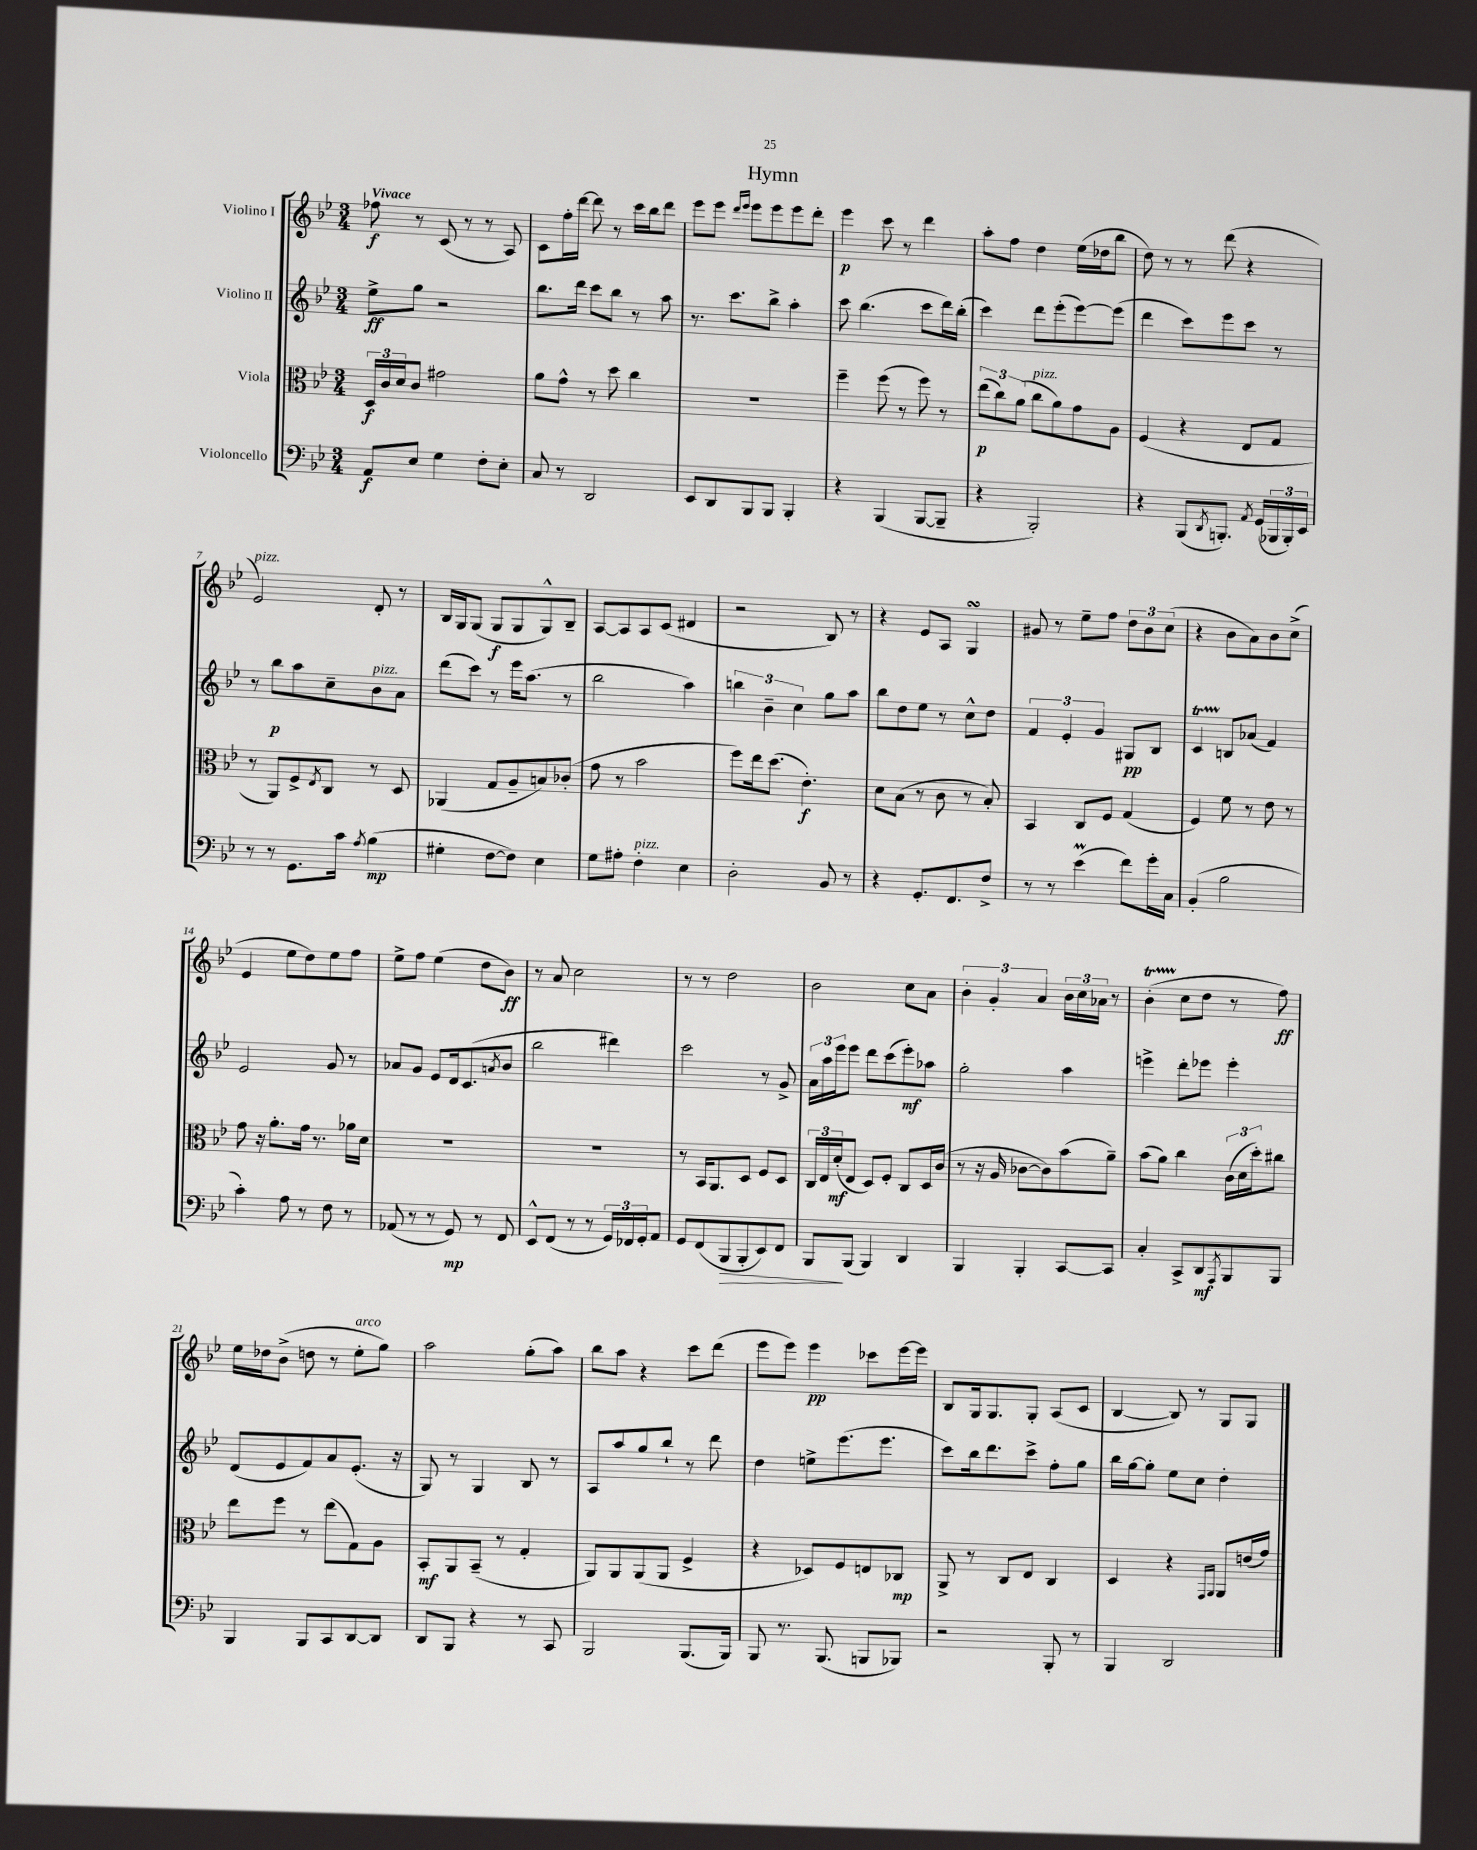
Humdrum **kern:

**kern	**dynam	**kern	**dynam	**kern	**dynam	**kern	**dynam
*part4	*part4	*part3	*part3	*part2	*part2	*part1	*part1
*staff4	*staff4	*staff3	*staff3	*staff2	*staff2	*staff1	*staff1
*I"Violoncello	*	*I"Viola	*	*I"Violino II	*	*I"Violino I	*
*clefF4	*	*clefC3	*	*clefG2	*	*clefG2	*
*k[b-e-]	*	*k[b-e-]	*	*k[b-e-]	*	*k[b-e-]	*
*M3/4	*	*M3/4	*	*M3/4	*	*M3/4	*
=1	=1	=1	=1	=1	=1	=1	=1
!	!	!	!	!	!	!LO:TX:a:B:t=Vivace	!
8AA/L	f	24D/LL	f	8ee-^\L	ff	8ff-X\	f
.	.	24c/	.	.	.	.	.
.	.	24d/J	.	.	.	.	.
8E-/J	.	8c/J	.	8gg\J	.	8r	.
4G\	.	2g#X\	.	2r	.	(8c/	.
.	.	.	.	.	.	8r	.
8F'\L	.	.	.	.	.	8r	.
8E-'\J	.	.	.	.	.	8A/)	.
=2	=2	=2	=2	=2	=2	=2	=2
8C/	.	8a\L	.	8.bb-\L	.	8c\L	.
8r	.	8g^^\J	.	.	.	16ff'\L	.
.	.	.	.	16ddd\Jk	.	[16ddd\JJ	.
2DD/	.	8r	.	8ccc\L	.	8ddd\]	.
.	.	8dd\	.	8bb-\J	.	8r	.
.	.	4cc\	.	8r	.	16ccc\LL	.
.	.	.	.	.	.	16bb-\J	.
.	.	.	.	8aa\	.	8ddd\J	.
=3	=3	=3	=3	=3	=3	=3	=3
8EE-/L	.	2.r	.	8.r	.	8eee-\L	.
8DD/	.	.	.	.	.	8eee-\J	.
.	.	.	.	8.ccc\L	.	.	.
.	.	.	.	.	.	16qqddd/LL	.
.	.	.	.	.	.	16qqeee-/JJ	.
8BBB-/	.	.	.	.	.	8eee-\L	.
8BBB-/J	.	.	.	8bb-^\J	.	8eee-\	.
4BBB-'/	.	.	.	4aa'\	.	8eee-\	.
.	.	.	.	.	.	8ddd'\J	.
=4	=4	=4	=4	=4	=4	=4	=4
4r	.	4ff~\	.	8ccc\	.	4eee-\	p
.	.	.	.	(4.bb-\	.	.	.
(4BBB-/	.	(8ff\	.	.	.	8ccc\	.
.	.	8r	.	.	.	8r	.
[8BBB-/L	.	8ff\)	.	8ccc\L	.	4ddd\	.
8BBB-~/J]	.	8r	.	16ddd\L)	.	.	.
.	.	.	.	(16bb-'\JJ	.	.	.
=5	=5	=5	=5	=5	=5	=5	=5
4r	.	(12ee-\L	p	4ccc\)	.	8aa'\L	.
.	.	12cc\)	.	.	.	.	.
.	.	.	.	.	.	8ff\J	.
.	.	(12a\J	.	.	.	.	.
!	!	!LO:TX:a:i:t=pizz.	!	!	!	!	!
2BBB-'/)	.	8cc\L	.	8ddd\L	.	4dd\	.
.	.	8a\)	.	(8eee-'\	.	.	.
.	.	8g\	.	[8eee-\)	.	(16ee-\LL	.
.	.	.	.	.	.	16dd-X\J	.
.	.	8A\J	.	(8eee-\J]	.	8bb-\J	.
=6	=6	=6	=6	=6	=6	=6	=6
4r	.	(4F/	.	4ddd\	.	8dd\)	.
.	.	.	.	.	.	8r	.
(8BBB-/L	.	4r	.	8ccc\L)	.	8r	.
8qDD/	.	.	.	.	.	.	.
8.BBBn'/J)	.	.	.	8eee-\	.	(8ddd\	.
.	.	8E-/L	.	8ccc\J	.	4r	.
8qAA/	.	.	.	.	.	.	.
(16GG/LL	.	.	.	.	.	.	.
24BBB-X/	.	8G/J	.	8r	.	.	.
24BBB-'/)	.	.	.	.	.	.	.
24EE-/JJ	.	.	.	.	.	.	.
!!LO:LB:g=z
=7	=7	=7	=7	=7	=7	=7	=7
!	!	!	!	!	!	!LO:TX:a:i:t=pizz.	!
8r	.	8r	.	8r	.	2e-/)	.
8r	.	8AA/L)	.	8bb-\L	p	.	.
8.GG\L	.	8F^/	.	8aa\	.	.	.
.	.	8qE-/	.	.	.	.	.
.	.	8C/J	.	8cc~\	.	.	.
16c\Jk	.	.	.	.	.	.	.
8qA/	.	.	.	.	.	.	.
!	!	!	!	!LO:TX:a:i:t=pizz.	!	!	!
(4B-\	mp	8r	.	8b-\	.	8d'/	.
.	.	8D/	.	8a\J	.	8r	.
=8	=8	=8	=8	=8	=8	=8	=8
4G#X'\	.	(4AA-X/	.	(8ddd\L	.	16B-/LL	.
.	.	.	.	.	.	16G/J	.
.	.	.	.	8ccc\J)	.	(8G/J	.
[8F\L	.	8G/L	.	8r	.	8G/L	f
8F\J])	.	8A~/	.	16eee-\KL	.	8G/	.
.	.	.	.	(8.aa\J	.	.	.
4E-\	.	8Bn/)	.	.	.	8G^^/)	.
.	.	(8c-X'/J	.	8r	.	8B-~/J	.
=9	=9	=9	=9	=9	=9	=9	=9
8G\L	.	8g\	.	2bb-\	.	[8A/L	.
8A#X'\J	.	8r	.	.	.	8A/]	.
!LO:TX:a:i:t=pizz.	!	!	!	!	!	!	!
4F'\	.	2b-\	.	.	.	8A/	.
.	.	.	.	.	.	(8c/J	.
4E-\	.	.	.	4aa\)	.	4d#X/	.
=10	=10	=10	=10	=10	=10	=10	=10
2D'\	.	8ff\L)	.	6bbn\	.	2r	.
.	.	16ee-\k	.	.	.	.	.
.	.	.	.	6b-~\	.	.	.
.	.	(8.dd\J	.	.	.	.	.
.	.	.	.	6cc\	.	.	.
.	.	4.e-'\)	f	.	.	.	.
8BB-/	.	.	.	8gg\L	.	8B-/)	.
8r	.	.	.	8aa\J	.	8r	.
=11	=11	=11	=11	=11	=11	=11	=11
4r	.	8d\L	.	8bb-\L	.	4r	.
.	.	(8B-\J	.	8dd\	.	.	.
8.GG'/L	.	8r	.	8ee-\J	.	8e-/L	.
.	.	8c\	.	8r	.	8A/J	.
8.FF/	.	.	.	.	.	.	.
.	.	8r	.	8cc^^\L	.	4GsSSS/	.
8F^/J	.	8B-'/)	.	8dd\J	.	.	.
=12	=12	=12	=12	=12	=12	=12	=12
8r	.	4BB-/	.	6f/	.	8g#X/	.
8r	.	.	.	.	.	8r	.
.	.	.	.	6e-'/	.	.	.
(4e-M\	.	8C/L	.	.	.	8ee-~\L	.
.	.	.	.	6g/	.	.	.
.	.	8F/J	.	.	.	8ff\J	.
8f\L)	.	(4G/	.	8G#X/L	pp	12dd\L	.
.	.	.	.	.	.	12b-\	.
16g'\L	.	.	.	8B-/J	.	.	.
.	.	.	.	.	.	(12cc\J	.
16C\JJ	.	.	.	.	.	.	.
=13	=13	=13	=13	=13	=13	=13	=13
(4BB-'/	.	4F/)	.	4cT/	.	4r	.
2B-\	.	8f\	.	8Bn/L	.	8b-\L	.
.	.	8r	.	(8a-X/J	.	8a\)	.
.	.	8e-\	.	4f/)	.	8b-\	.
.	.	8r	.	.	.	(8cc^\J	.
!!LO:LB:g=z
=14	=14	=14	=14	=14	=14	=14	=14
4c'\)	.	8g\	.	2e-/	.	4e-/	.
.	.	16r	.	.	.	.	.
.	.	8.a'\L	.	.	.	.	.
8A\	.	.	.	.	.	8ee-\L	.
8r	.	16g\Jk	.	.	.	8dd\)	.
.	.	8.r	.	.	.	.	.
8F\	.	.	.	8g/	.	8ee-\	.
8r	.	16a-X\LL	.	8r	.	8ff\J	.
.	.	16d\JJ	.	.	.	.	.
=15	=15	=15	=15	=15	=15	=15	=15
(8AA-X/	.	2.r	.	8a-X/L	.	8ee-^\L	.
8r	.	.	.	8g/J	.	8ff\J	.
8r	.	.	.	8e-/L	.	(4ee-\	.
8GG/)	mp	.	.	16d/k	.	.	.
.	.	.	.	(8.c/	.	.	.
8r	.	.	.	.	.	8dd\L	.
.	.	.	.	8qan/	.	.	.
8FF/	.	.	.	8b-/J	.	8b-\J)	ff
=16	=16	=16	=16	=16	=16	=16	=16
8EE-^^/L	.	2.r	.	2bb-\	.	8r	.
(8FF/J	.	.	.	.	.	8a/	.
8r	.	.	.	.	.	2cc\	.
8r	.	.	.	.	.	.	.
24GG/LL)	.	.	.	4ddd#X\)	.	.	.
24FF-X/	.	.	.	.	.	.	.
24GG'/J	.	.	.	.	.	.	.
8AA/J	.	.	.	.	.	.	.
=17	=17	=17	=17	=17	=17	=17	=17
8GG/L	.	8r	.	2ccc\	.	8r	.
(8FF/	.	16BB-/KL	.	.	.	8r	.
.	.	8.AA/	.	.	.	.	.
!	!LO:HP:b	!	!	!	!	!	!
8BBB-/	>	.	.	.	.	2dd\	.
8BBB-'/	.	8D/J	.	.	.	.	.
8EE-/)	.	8F/L	.	8r	.	.	.
8FF/J	.	8D/J	.	8g^/	.	.	.
=18	=18	=18	=18	=18	=18	=18	=18
8BBB-/L	.	24C/LL	.	24a\LL	.	2b-\	.
.	.	24E-/	.	24aa\	.	.	.
.	.	(24d'/J	mf	24eee-\J	.	.	.
(8BBB-/J	]	8E-/J	.	8eee-\J	.	.	.
4BBB-/)	.	8D/L)	.	8ddd\L	.	.	.
.	.	8F'/J	.	(8ccc\	.	.	.
4DD/	.	8C/L	.	8eee-'\)	mf	8cc\L	.
.	.	16D/L	.	8aa-X\J	.	8a\J	.
.	.	(16c/JJ	.	.	.	.	.
=19	=19	=19	=19	=19	=19	=19	=19
4BBB-/	.	8r	.	2gg'\	.	6b-'\	.
.	.	16r	.	.	.	.	.
.	.	.	.	.	.	6g'/	.
.	.	16A/	.	.	.	.	.
4BBB-'/	.	[8c-X\L	.	.	.	.	.
.	.	.	.	.	.	6a/	.
.	.	8c-\])	.	.	.	.	.
[8CC/L	.	(8b-\	.	4aa\	.	24b-\LL	.
.	.	.	.	.	.	24cc\	.
.	.	.	.	.	.	24a-X\JJ	.
8CC/J]	.	8a~\J)	.	.	.	8r	.
=20	=20	=20	=20	=20	=20	=20	=20
4C'/	.	(8b-\L	.	4eeen^\	.	(4b-T'\	.
.	.	8a\J)	.	.	.	.	.
8CC^/L	.	4cc\	.	8ddd'\L	.	8cc\L	.
8DD/	mf	.	.	8eee-X\J	.	8dd\J	.
8qAAA/	.	.	.	.	.	.	.
8BBB-/	.	(24c\LL	.	4eee-'\	.	8r	.
.	.	24d\	.	.	.	.	.
.	.	24dd'\J)	.	.	.	.	.
8BBB-/J	.	8cc#X\J	.	.	.	8ff\)	ff
!!LO:LB:g=z
=21	=21	=21	=21	=21	=21	=21	=21
4BBB-/	.	8ee-\L	.	(8d/L	.	16ee-\LL	.
.	.	.	.	.	.	16dd-X\J	.
.	.	8ff\J	.	8e-/	.	(8b-^\J	.
8BBB-/L	.	8r	.	8f/)	.	8ddn\	.
8CC/	.	(8ee-\L	.	8a/	.	8r	.
!	!	!	!	!	!	!LO:TX:a:i:t=arco	!
[8DD/	.	8G\)	.	(8.e-'/J	.	8ee-'\L	.
8DD/J]	.	8A\J	.	.	.	8gg\J)	.
.	.	.	.	16r	.	.	.
=22	=22	=22	=22	=22	=22	=22	=22
8DD/L	.	8BB-'/L	mf	8G/)	.	2aa\	.
8BBB-/J	.	8AA/	.	8r	.	.	.
4r	.	(8BB-~/J	.	4G/	.	.	.
.	.	8r	.	.	.	.	.
8r	.	4G'/	.	8B-/	.	(8gg'\L	.
8CC/	.	.	.	8r	.	8aa\J)	.
=23	=23	=23	=23	=23	=23	=23	=23
2BBB-/	.	8AA/L)	.	8A/L	.	8bb-\L	.
.	.	8AA/	.	8aa/	.	8aa\J	.
.	.	(8AA/	.	8gg/	.	4r	.
.	.	8AA/J	.	8bb-`/J	.	.	.
(8.BBB-/L	.	4F^/	.	8r	.	8ccc\L	.
.	.	.	.	8ddd\	.	(8ddd\J	.
16BBB-/Jk)	.	.	.	.	.	.	.
=24	=24	=24	=24	=24	=24	=24	=24
8BBB-/	.	4r	.	4dd\	.	8eee-\L	.
8.r	.	.	.	.	.	8eee-\J)	.
.	.	8D-X/L)	.	8een^\L	.	4eee-\	pp
(8.BBB-/	.	.	.	.	.	.	.
.	.	8F/	.	(8.eee-\	.	.	.
8BBBn/L	.	8En/	.	.	.	8ccc-X\L	.
.	.	.	.	8.eee-\J	.	.	.
8BBB-X/J)	.	8C-X/J	mp	.	.	[16eee-\L	.
.	.	.	.	.	.	16eee-\JJ]	.
=25	=25	=25	=25	=25	=25	=25	=25
2r	.	8AA^/	.	8ccc\L)	.	8B-/L	.
.	.	8r	.	16bb-\k	.	16G/k	.
.	.	.	.	8.ddd\	.	8.G/	.
.	.	8C/L	.	.	.	.	.
.	.	8E-/J	.	8ccc^\J	.	8G'/J	.
8BBB-'/	.	4C/	.	8ff'\L	.	(8A/L	.
8r	.	.	.	8gg\J	.	8c/J	.
=26	=26	=26	=26	=26	=26	=26	=26
4BBB-/	.	4D/	.	16bb-\LL	.	[4B-/	.
.	.	.	.	[16gg\J	.	.	.
.	.	.	.	8gg'\J]	.	.	.
2DD/	.	4r	.	8ee-\L	.	8B-/])	.
.	.	.	.	8cc\J	.	8r	.
.	.	16qqGG/LL	.	.	.	.	.
.	.	16qqAA/JJ	.	.	.	.	.
.	.	8AA/L	.	4dd'\	.	8G/L	.
.	.	(16en/L	.	.	.	8G/J	.
.	.	16g/JJ)	.	.	.	.	.
==	==	==	==	==	==	==	==
*-	*-	*-	*-	*-	*-	*-	*-
